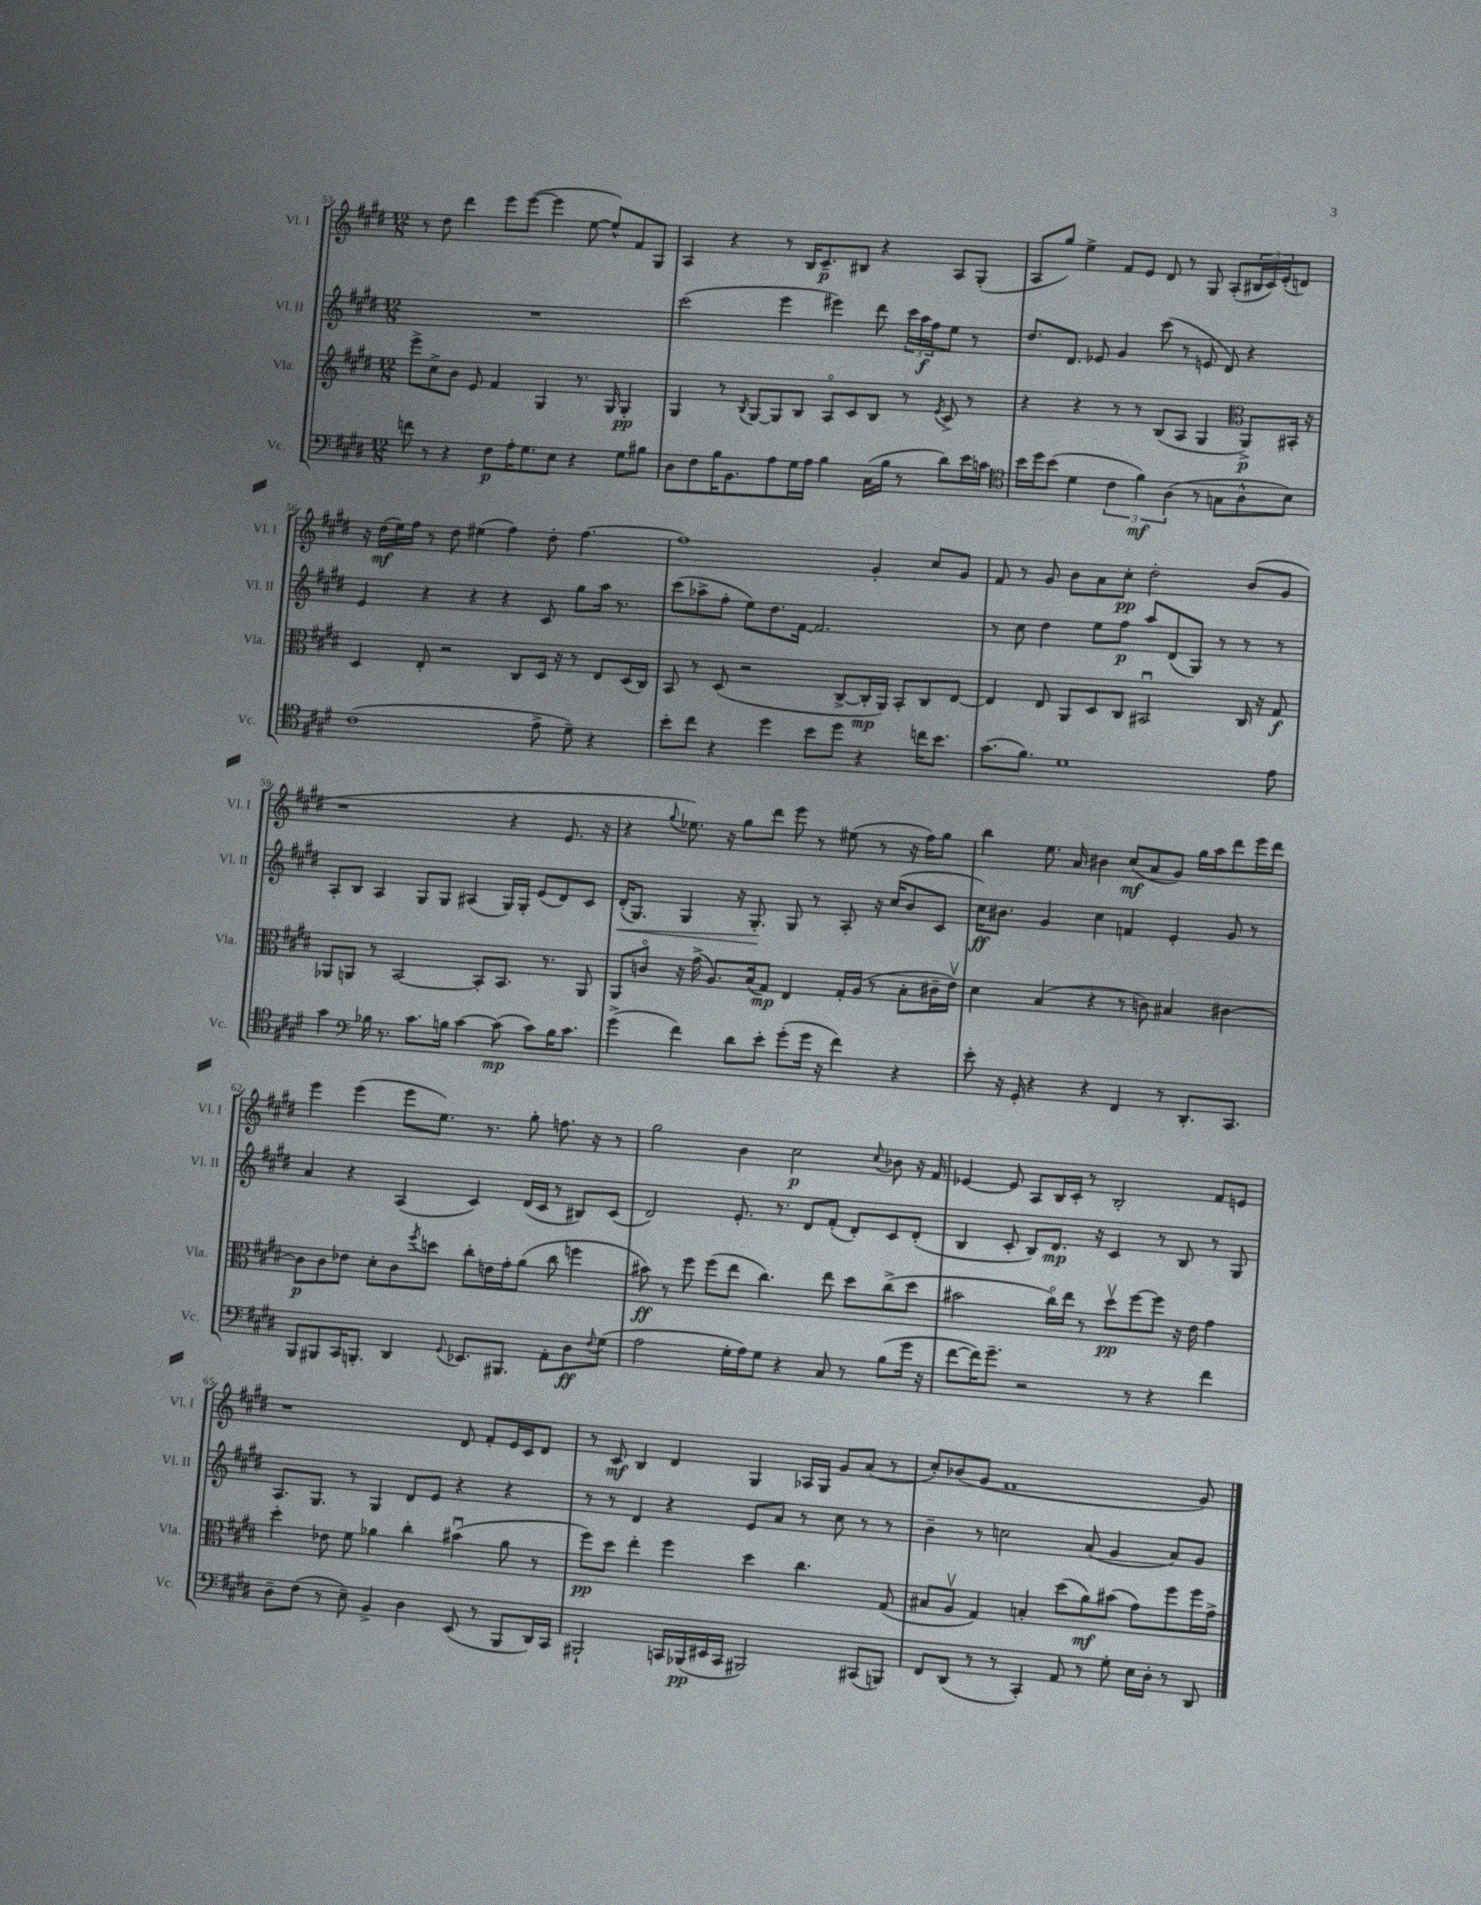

**kern	**kern	**kern	**kern
*staff4	*staff3	*staff2	*staff1
*clefF4	*clefG2	*clefG2	*clefG2
*k[f#c#g#d#]	*k[f#c#g#d#]	*k[f#c#g#d#]	*k[f#c#g#d#]
*M12/8	*M12/8	*M12/8	*M12/8
8f	8eee^	1.r	8r
8r	8cc#^	.	8dd#
4r	8b	.	4ddd#
.	8e	.	.
8F#	4f#	.	8eee
16A'	.	.	([8eee
8.G#	.	.	.
.	4G#	.	4eee]
8E	.	.	.
4r	8.r	.	[8ee
.	.	.	8ee^^])
.	16G#	.	.
8G#	4G#'	.	8f#
8B#	.	.	8G#
=	=	=	=
8D#	4G#	(2ccc#	4A
8F#	.	.	.
16B	8r	.	4r
8.BB	.	.	.
.	8qB	.	.
.	[8G#	.	.
8A	8G#]	4eee	8r
16G#	8B	.	16B
16A	.	.	8.c#~
4B	8Ao	4eee#)	.
.	8c#	.	8B#
(16C#	8B	8ddd#	4r
16B	.	.	.
8r	8r	24ccc#	.
.	.	24aa	.
.	.	24ff#	.
.	8qe	.	.
8d#)	8c#^	8ee	8A
16e	8r	8r	(8G#'
16c	.	.	.
=	=	=	=
*clefC4	*	*	*
16b	4r	8.dd#	8A
16dd#	.	.	.
(8b	.	.	8gg#)
.	.	8.d#	.
4d#	4r	.	4ee^
.	.	8e-	.
6c#	8r	4g#	8f#
.	8r	.	8e
6f#)	.	.	.
.	(8B	(8ccc#	8d#
(6A	.	.	.
.	8A	8r	8r
8r	4G#	8e	8G#
8G	.	8d#)	(8A'
*	*clefC3	*	*
8A^^	8AA^)	4r	24B#
.	.	.	24c#)
.	.	.	(24e'
8B)	16BB#'	.	8d)
.	16r	.	.
=	=	=	=
(1c#	4D#	4e	16r
.	.	.	(16dd#
.	.	.	16ee)
.	.	.	16ff#
.	8E'	4r	8r
.	2r	.	8dd#
.	.	4r	(4ee#
.	.	4r	4ff#)
.	8C#	.	.
8e^	16D#	8c#	8dd#'
.	16r	.	.
8d#~)	8r	8gg#	[4.ff#
4r	8E	16aa	.
.	.	8.r	.
.	(16D#	.	.
.	16C#)	.	.
=	=	=	=
8b'	8BB	(8ccc#	1ff#]
8cc#	8r	8aa-^	.
4r	(8D#	8ff#'	.
.	2r	8ee)	.
4dd#	.	8.dd#	.
.	.	[16f#	.
8b	.	2.f#]	.
8dd#	[8C#^	.	.
4r	16C#']	.	4g#'
.	16AA)	.	.
.	8BB'	.	.
16cc	8C#	.	8cc#
8.b	.	.	.
.	[8E	.	8g#
=	=	=	=
(8.g#	4E]	8r	8f#
.	.	8cc#	8r
8.f#)	.	.	.
.	8E	4dd#	8g#
1d#	8AA	.	8b
.	8D#	8ee	8a
.	8C#	8ff#	8cc#'
.	2BB#u	8aa	2dd#'
.	.	(8d#	.
.	.	8G#)	.
.	.	8r	.
.	16C#	8r	(8b
.	16r	.	.
8e	8G#	8r	8g#
=	=	=	=
4g#	8AA-	8A'	1r
.	8AA	8B	.
*clefF4	*	*	*
16B-	8r	4A	.
8.r	.	.	.
.	[2BB	.	.
8.c#	.	8G#	.
.	.	8G#	.
16B	.	.	.
[4c#	.	(4A#	.
.	8BB']	.	.
(8c#]	8.BB	16G#)	4r
.	.	16G#'	.
8c#)	.	(8e	.
.	8.r	.	.
16B	.	8d#)	8.e
8.c#	.	.	.
.	8AA	8c#	.
.	.	.	16r
=	=	=	=
(4g#^	8AA	(16d#'	4r
.	.	8.G#)	.
.	8co	.	.
.	.	.	8qqgg#
4f#)	16r	4G#	8.ee-)
.	(16g#^	.	.
.	8.A)	.	.
.	.	.	16r
8d#	.	16r	8gg#
.	(16B	8.G#'	.
8e'	8G#)	.	8ddd#
(8g#'	4E	8G#	8eee
16g#	.	8r	8r
16r	.	.	.
4f#)	16G#'	8A'	(8ee#
.	(16A	.	.
.	8r	16r	8r
.	.	(16cc#	.
4r	8B'	8b	16r
.	.	.	16ff#)
.	16c#~	8c#	8gg#
.	16ev)	.	.
=	=	=	=
8e'	4d#	16cc#)	4bb
.	.	8.b#	.
16r	.	.	.
16GG#'	.	.	.
4r	(4B	4g#	8.ee
.	.	.	16a
4r	4r	4cc#	4b#
4FF#	8r	4f	(8cc#
.	8c)	.	8a
8r	4B#	4e'	8g#)
8.DD#'	.	.	16gg#
.	.	.	16aa
.	[4c#	8g#	8ddd#
8.CC#	.	.	.
.	.	8r	16eee
.	.	.	16ddd#
=	=	=	=
8BBB	8c#]	4a	4eee
8BBB#	8c#	.	.
16CC#	8e-	4r	(4eee
8.BBB'	.	.	.
.	8d#'	.	.
4DD#	8c#	(4A	8eee
.	8qff#	.	.
.	8dd	.	8.ee)
8qqGG#	.	.	.
8.EE-	8cc#'	4c#)	.
.	.	.	8.r
.	16e	.	.
8.BBB#	16g#'	.	.
.	(8a	(16d#	8gg#'
.	.	16c#	.
8AA'	8cc#	8r	8.ff
8D#	4ff	8B#)	.
.	.	.	16r
8qqF#	.	.	.
(8G#	.	(8c#	8r
=	=	=	=
2A	8b#)	2d#)	2gg#
.	8r	.	.
.	8ff#	.	.
.	(8ff#	.	.
16G#'	8ee	8.e'	4b
16A)	.	.	.
8G#	4.cc#)	.	.
.	.	8.r	.
4r	.	.	2cc#
.	.	8d#	.
8C#	8ee	(8f#'	.
8r	8dd#	8d#')	.
.	.	.	8qqcc#
(8B	(8cc#^	8c#	8b-
16g#	8dd#	(8d#'	16r
16r	.	.	16f#
=	=	=	=
[8f#	2b#	4B	[4e-
16f#])	.	.	.
8.g#~	.	.	.
.	.	8c#'	8e-]
2r	.	8B)	8A
.	16cc#o)	8.d#	16B
.	16ee	.	16c#'
.	8r	.	8r
.	.	16r	.
.	8dd#v	4c#	2B'
8r	[8ff#	.	.
4r	8ff#]	8r	.
.	16r	8B	.
.	16e	.	.
4f#	4g#	8r	8f#
.	.	8G#	8e
=	=	=	=
8D#~	4dd#'	8.A	1r
(8F#	.	.	.
.	.	8.G#	.
8r	8e-	.	.
8E~)	8f#	8r	.
4BB^	4a-	4G#	.
4D#	4cc#'	8d#	.
.	.	8e	.
(8EE	(4b#u	4r	8d#
8r	.	.	8f#'
8BBB	8a-	4r	16e
.	.	.	16c#
16DD#)	8r	.	8d#
16CC#	.	.	.
=	=	=	=
2BBB#`	8ff#)	8r	8r
.	8dd#	8r	8c#
.	4ee'	4d#	4B
16CC	4ff#	4r	4d#
(16BBB-	.	.	.
16EE#	.	.	.
16CC	.	.	.
2BBB#)	4dd#	8e	4G#
.	.	8a	.
.	4.cc#	8r	16A-
.	.	.	16G#
.	.	8cc#	8g#
(8CC#	.	8r	(8a
8BBB)	(8G#	8r	8r
=	=	=	=
8FF#	8B#	4b~	8cc#')
(8DD#	8Av	.	(8b-
8r	4G#)	8r	8g#
8r	.	2cc	1f#
4CC#')	4B'	.	.
8AA	(8dd#	.	.
8r	8a)	(8a	.
8G#'	(8b#	4g#	.
16E	8g#)	.	.
16D#'	.	.	.
8r	8ff#	8a)	.
8DD#	16ff#	8g#	8g#)
.	16g#^	.	.
==	==	==	==
*-	*-	*-	*-
